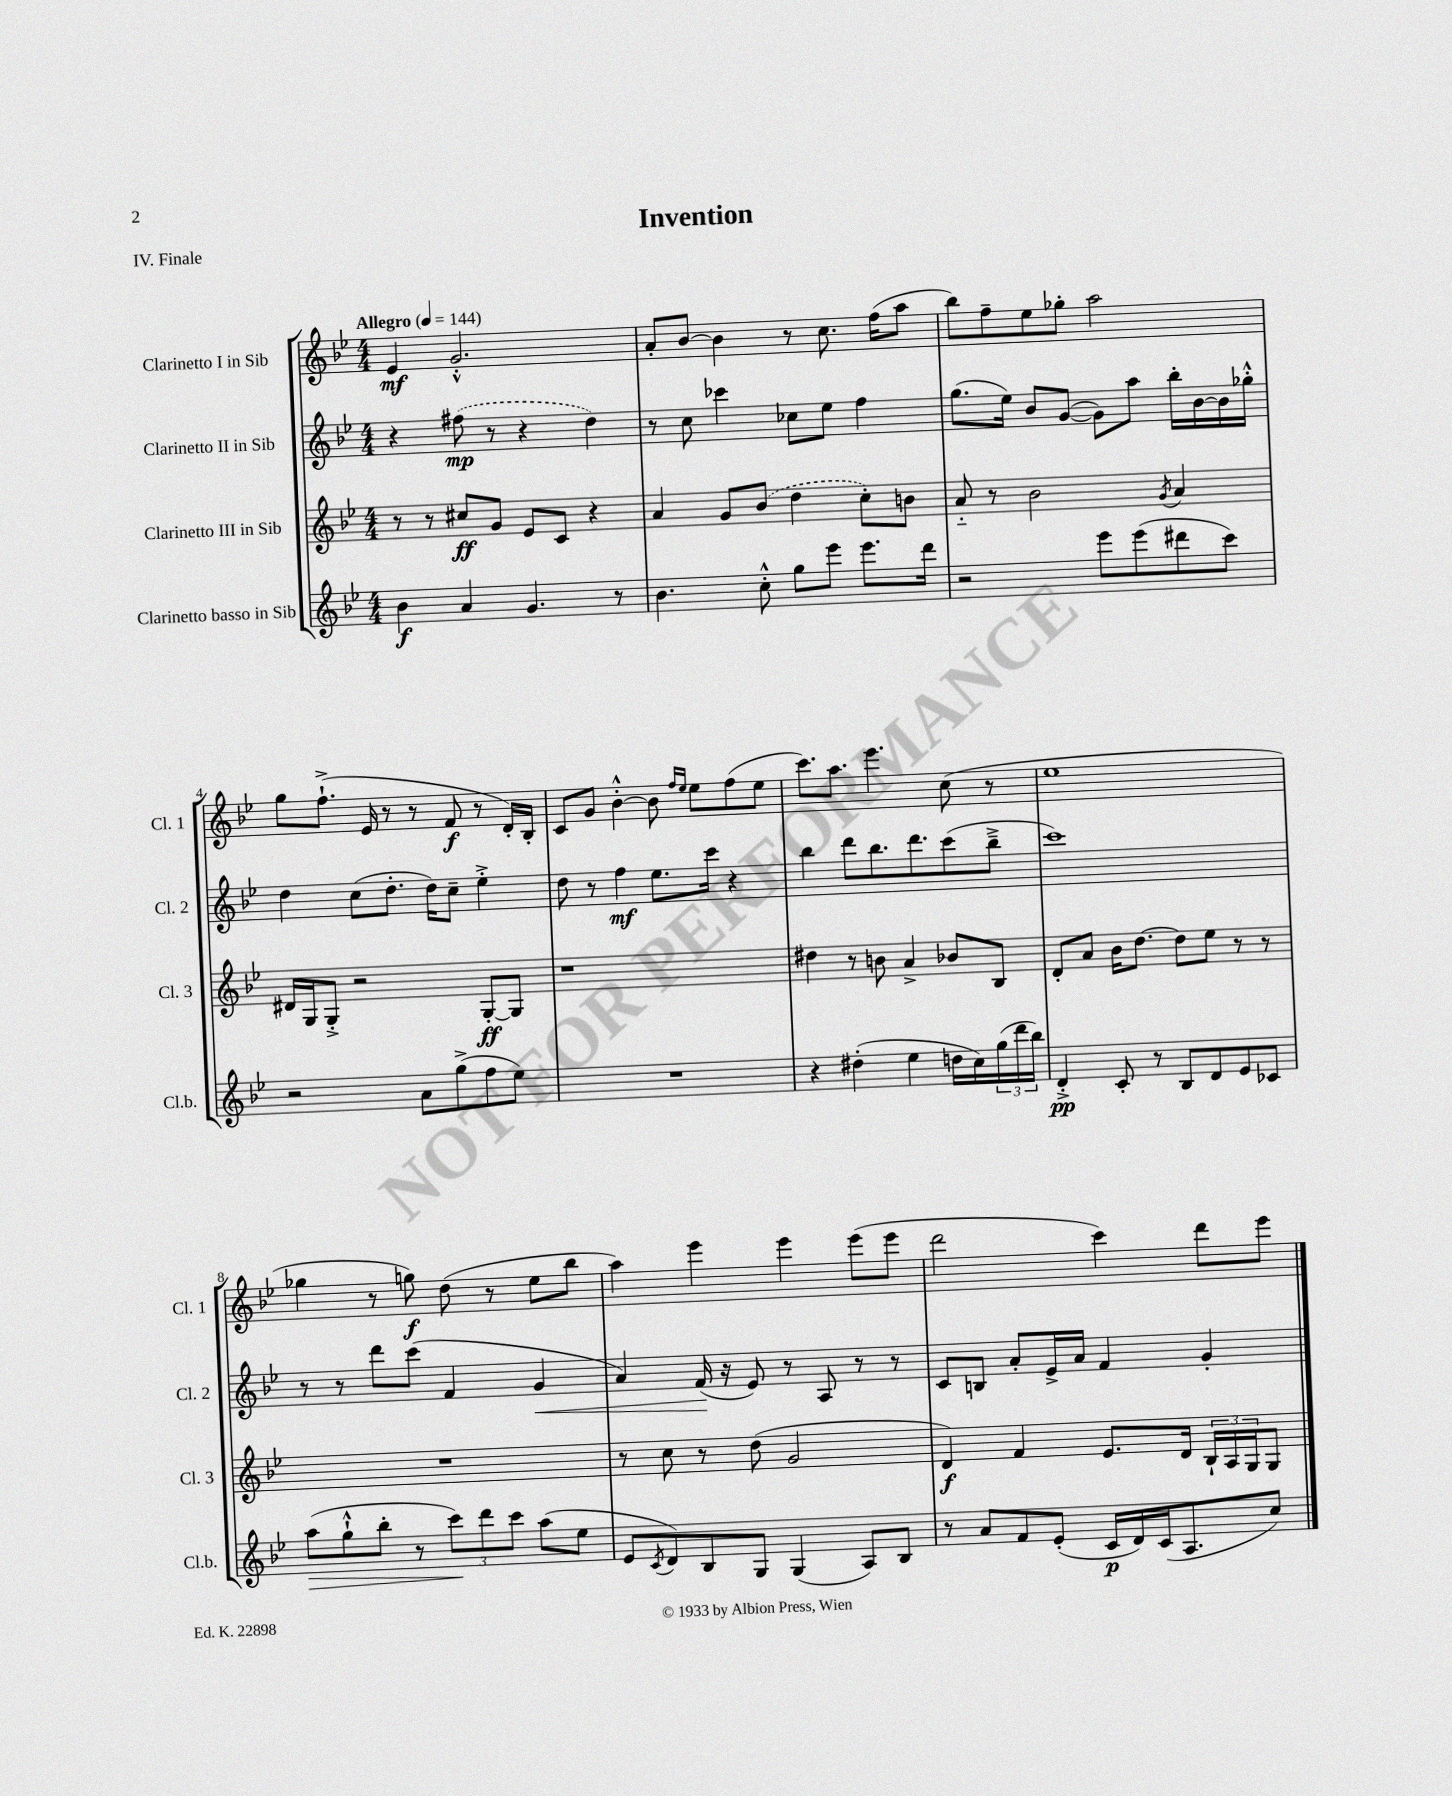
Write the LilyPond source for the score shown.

\header { title = "Invention" piece = "IV. Finale" }
<<
\new StaffGroup <<
\new Staff = "s0" \with { instrumentName = "Clarinetto I in Sib" shortInstrumentName = "Cl. 1" } {
    \clef treble \key bes \major \numericTimeSignature \time 4/4 \tempo "Allegro" 4 = 144
    ees'4\mf g'2.-.-^ |
    a'8-. bes'8~ bes'4 r8 c''8. f''16( a''8 |
    bes''8) f''8-- ees''8 ges''8-. a''2 |
    g''8 f''8.-!->( ees'16 r8 r8 f'8\f r8 d'16-.) bes16-. |
    c'8 g'8 bes'4~-.-^ bes'8 \grace { f''16 ees''16 } ees''8 f''8( ees''8 |
    c'''8.) a''8. ees'''4. c''8( r8 |
    ees''1 |
    ges''4 r8 g''8\f) d''8( r8 ees''8 bes''8 |
    a''4) ees'''4 ees'''4 ees'''8( ees'''8 |
    d'''2 c'''4) d'''8 ees'''8 \bar "|." |
}
\new Staff = "s1" \with { instrumentName = "Clarinetto II in Sib" shortInstrumentName = "Cl. 2" } {
    \clef treble \key bes \major \numericTimeSignature \time 4/4
    r4 \once \slurDashed fis''8\mp( r8 r4 d''4) |
    r8 c''8 ces'''4 ces''8 ees''8 f''4 |
    g''8.( ees''16) bes'8 g'8~( g'8) a''8 bes''16-. bes'16~ bes'16 ges''16-.-^ |
    d''4 c''8( d''8.-. d''16) c''8-- ees''4-.-> |
    d''8 r8 f''4\mf ees''8. c'''16 r4 |
    bes''4 d'''8 bes''8. d'''8. c'''8( bes''8---> |
    c'''1) |
    r8 r8 d'''8 c'''8( f'4 g'4\< |
    a'4) f'16\!( r16 ees'8) r8 a8 r8 r8 |
    c'8 b8 a'8-. ees'16-> a'16 f'4 g'4-. \bar "|." |
}
\new Staff = "s2" \with { instrumentName = "Clarinetto III in Sib" shortInstrumentName = "Cl. 3" } {
    \clef treble \key bes \major \numericTimeSignature \time 4/4
    r8 r8 cis''8\ff g'8 ees'8 c'8 r4 |
    a'4 g'8 \once \slurDashed bes'8( d''4 c''8-.) b'8 |
    a'8-_ r8 bes'2 \acciaccatura { g'8 } a'4 |
    dis'16 g16 g8-.-> r2 g8~-.\ff g8 |
    r1 |
    dis''4 r8 b'8 a'4-> bes'8 bes8 |
    d'8-. a'8 bes'16 d''8.~ d''8 ees''8 r8 r8 |
    R1 |
    r8 c''8 r8 d''8( g'2 |
    d'4\f) f'4 ees'8. d'16 \tuplet 3/2 { bes16-! a16 g16 } g8 \bar "|." |
}
\new Staff = "s3" \with { instrumentName = "Clarinetto basso in Sib" shortInstrumentName = "Cl.b." } {
    \clef treble \key bes \major \numericTimeSignature \time 4/4
    bes'4\f a'4 g'4. r8 |
    bes'4. c''8-.-^ g''8 ees'''8 ees'''8. d'''16 |
    r2 ees'''8 ees'''8( dis'''8 c'''8) |
    r2 a'8 g''8->( f''8 ees''8) |
    R1 |
    r4 dis''4-.( ees''4 d''16 c''16) \tuplet 3/2 { g''16( d'''16 bes''16) } |
    d'4-.->\pp c'8-. r8 bes8 d'8 ees'8 ces'8 |
    a''8\>( g''8-!-^ bes''8-. r8 \tuplet 3/2 { c'''8\!) d'''8 c'''8 } a''8( ees''8 |
    ees'8 \acciaccatura { c'8 } d'8) bes8 g8 g4( a8) bes8 |
    r8 a'8 f'8 ees'8-.( c'16\p d'16) c'16( a8. c''8) \bar "|." |
}
>>
>>
